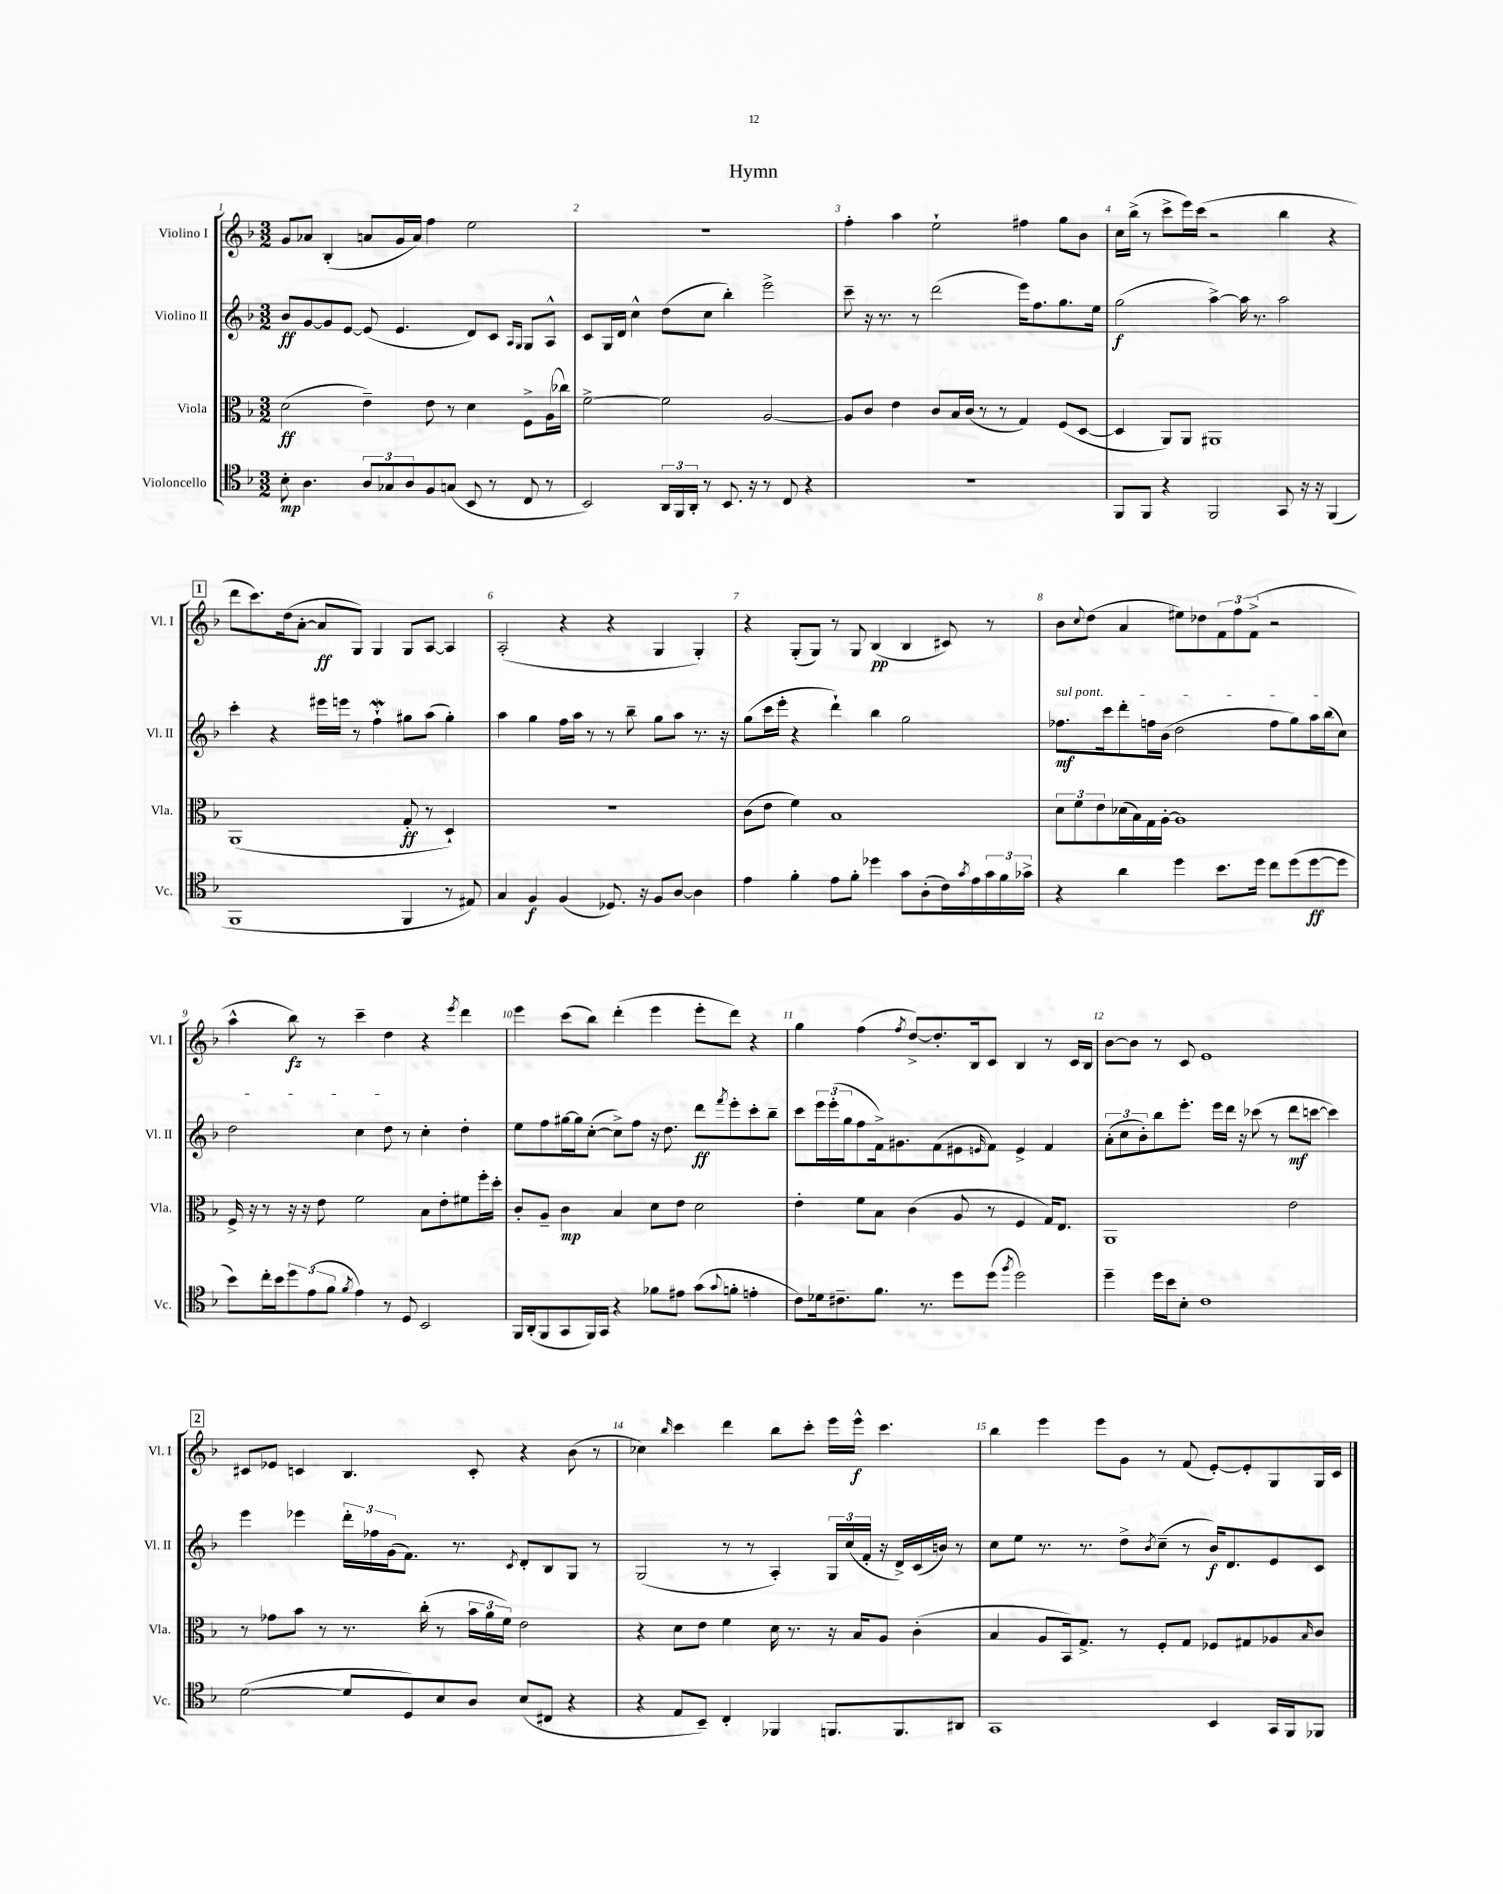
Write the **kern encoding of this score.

**kern	**kern	**kern	**kern
*staff4	*staff3	*staff2	*staff1
*clefC4	*clefC3	*clefG2	*clefG2
*k[b-]	*k[b-]	*k[b-]	*k[b-]
*M3/2	*M3/2	*M3/2	*M3/2
8B-'\	(2d\	8b-/L	8g/L
4.A\	.	[8g/	8a-/J
.	.	8g/]	(4B-'/
.	.	[8e/J	.
12A/L	4e~\)	(8e/]	8a/L
12G-/	.	.	.
.	.	4.e/	16g/L
12A/	.	.	.
.	.	.	16a/JJ)
8F/	8e\	.	4ff\
(8G/J	8r	.	.
8BB-/	4d\	8d/L)	2ee\
8r	.	8c/J	.
.	.	16qqA/LL	.
.	.	16qqG/JJ	.
8C/	8F^\L	8G/L	.
8r	(16A\L	8A^^/J	.
.	16cc-\JJ)	.	.
=	=	=	=
2BB-/)	[2f^\	8c/L	1.r
.	.	16G/L	.
.	.	16d/JJ	.
.	.	4cc^^\	.
24AA/LL	2f\]	(8dd\L	.
24FF/	.	.	.
24AA'/JJ	.	.	.
8r	.	8cc\J	.
8.BB-/	.	4bb-'\)	.
16r	.	.	.
8r	[2A/	2eee^\	.
8C/	.	.	.
4r	.	.	.
=	=	=	=
1.r	8A/]L	8ccc~\	4ff'\
.	8c/J	16r	.
.	.	8.r	.
.	4e\	.	4aa\
.	.	8r	.
.	8c/L	(2ddd\	2ee`\
.	16B-/L	.	.
.	(16c/JJ	.	.
.	8r	.	.
.	8r	.	.
.	4G/)	16eee\LK)	4ff#\
.	.	8.ff\	.
.	(8F/L	8.gg\	8gg\L
.	[8D/J	.	8b-\J
.	.	16ee\Jk	.
=	=	=	=
8FF/L	4D/]	(2gg\	16cc\LL
.	.	.	(16bb-^\JJ
8FF/J	.	.	8r
4r	8AA/L)	.	8ccc^\L
.	8AA/J	.	16eee\L)
.	.	.	(16ccc\JJ
2FF/	1AA#	[4aa^\)	2r
.	.	16aa\]	.
.	.	8.r	.
8GG/	.	2aa\	4bb-\
16r	.	.	.
16r	.	.	.
(4FF/	.	.	4r
=	=	=	=
1FF	(1AA	4ccc'\	8ddd\L
.	.	.	8.ccc\)
.	.	4r	.
.	.	.	(16dd\k
.	.	.	[8a'\J
.	.	16eee#\LL	8a/]L
.	.	16eee\JJ	.
.	.	8r	8G/J)
.	.	4ff`\	4G/
4FF/	8G'/	8gg#\L	8G/L
.	8r	(8aa\J	[8A/J
8r	4D`/)	4gg#'\)	4A/]
8E#/)	.	.	.
=	=	=	=
4G/	1.r	4aa\	(2A'/
4F/	.	4gg\	.
(4F/	.	16ff\LL	4r
.	.	16aa\JJ	.
.	.	8r	.
8.D-/)	.	8r	4r
.	.	8bb-~\	.
16r	.	.	.
8F/L	.	8gg\L	4G/
[8A/J	.	8aa\J	.
4A\]	.	8.r	4G'/)
.	.	16r	.
=	=	=	=
4e\	(8c\L	(8gg\L	4r
.	8e\J	16ccc\L	.
.	.	16eee'\JJ	.
4f'\	4f\)	4r	(8G'/L
.	.	.	8G/J)
8e\L	1B-	4ddd`\)	8r
8f'\J	.	.	8G/
4dd-\	.	4bb-\	(4B-/
8g\L	.	2gg\	4B-/
(8A'\	.	.	.
16c\L)	.	.	8c#/)
8qg/	.	.	.
16e\	.	.	.
24g\	.	.	8r
24f\	.	.	.
24g-^\JJ	.	.	.
=	=	=	=
4r	12d\L	8.ff-\L	8b-\L
.	12f\	.	.
.	.	.	8qqcc/
.	.	.	(8dd\J
.	12e\	.	.
.	.	16ccc\k	.
4a\	(16d-\L	8ddd'\	4a/
.	16B-\)	.	.
.	16G\	16ff\L	.
.	[16A'\JJ	(16b-\JJ	.
4dd\	1A]	2dd\	8ee#\L)
.	.	.	8dd-\
8.b-\L	.	.	12f\
.	.	.	12ff\
.	.	.	(12f^\J
16dd\Jk	.	.	.
8cc\L	.	8ff\L	2r
(8dd\	.	8gg\)	.
[8dd\	.	16aa\L	.
.	.	(16bb-\J	.
8dd\]J	.	8cc\J)	.
=	=	=	=
8b-\L)	16F^/	2dd\	4aa^^\
.	16r	.	.
16cc'\L	8r	.	.
16b-\J	.	.	.
12dd\	16r	.	8bb-\)
.	16r	.	.
(12e\	.	.	.
.	8e\	.	8r
12f\J	.	.	.
8qf/	.	.	.
4e\)	2f\	4cc\	4ccc~\
8r	.	8dd\	4dd\
8D/	.	8r	.
2BB-/	8B-\L	4cc'\	4r
.	8e'\	.	.
.	.	.	8qeee/
.	8f#\	4dd'\	4ddd\
.	16ff'\L	.	.
.	16dd'\JJ	.	.
=	=	=	=
16FF/LL	8c'/L	8ee\L	4eee\
(16AA'/J	.	.	.
8FF/	8A~/J	8ff\	.
8GG/	4c\	[16gg#\L	(8ccc\L
.	.	16gg#\]J	.
16FF/L)	.	([8cc'\J	8bb-\J)
16GG/JJ	.	.	.
4r	4B-/	8cc^\]L)	(4ddd'\
.	.	8ff\J	.
8f-\L	8d\L	16r	4eee\
.	.	8.dd\	.
8e#\J	8e\J	.	.
(8g\L	2d\	8ddd\L	8eee'\L
8qqg/	.	8qfff/	.
8f'\J	.	8eee'\	8ddd\J)
4e'\	.	8ccc'\	4r
.	.	8bb-~\J	.
=	=	=	=
8c\L)	4e'\	8ccc\L	4gg\
16d-\k	.	24eee\L	.
.	.	(24eee'\	.
8.c#~\	.	.	.
.	.	24gg\J	.
.	8f\L	8ff\	(4ff\
8.f\J	8B-\J	16f^\k)	.
.	.	8.g#\	.
.	.	.	8qff/
.	(4c\	.	[8dd^/L)
8.r	.	.	.
.	.	(8f\	8.dd'/]
8dd\L	8A/	8e#\	.
.	.	.	16B-/k
.	.	16qqe/	.
(8dd\J	8r	8f\J)	8c/J
8qff/	.	.	.
2dd\)	4F/	4e^/	4B-/
.	16G/LK)	4f/	8r
.	8.E/J	.	.
.	.	.	16c/LL
.	.	.	16B-/JJ
=	=	=	=
4dd~\	1AA	(12a'\L	[8b-\L
.	.	12cc\	.
.	.	.	8b-\]J
.	.	12b-'\)	.
16dd\LL	.	8bb-\	8r
16b-\J	.	.	.
8B-'\J	.	8.eee'\J	8c/
1c	.	.	1e
.	.	16eee\LL	.
.	.	16ddd\JJ	.
.	.	16r	.
.	.	(8ccc-\	.
.	.	8r	.
.	2e\	8ddd\L	.
.	.	[8ccc\J	.
.	.	4ccc\])	.
=	=	=	=
([2d\	8r	4eee\	8c#/L
.	8g-\L	.	8e-/J
.	8b-\J	4eee-\	4c/
.	8r	.	.
8d/]L	8.r	24ddd'\LL	4.B-/
.	.	24ff-\	.
.	.	(24g\J	.
8D/)	.	8.f\J)	.
.	(16cc'\	.	.
8B-/	8r	.	.
.	.	8.r	.
8A/J	24b-\LL	.	8c'/
.	24a\	.	.
.	24f\JJ)	.	.
.	.	8qc/	.
(8B-/L	2e\	8d'/L	4r
8C#/J	.	8B-/	.
4r	.	8G/J	(8b-\
.	.	8r	8r
=	=	=	=
4r	4r	(2G/	4cc-\)
.	.	.	16qqbb-/
8E/L	8d\L	.	4ccc\
8BB-~/J)	8e\J	.	.
4C'/	4f\	8r	4ddd\
.	.	8r	.
4FF-/	16d\	4A'/)	8bb-\L
.	8.r	.	.
.	.	.	8ccc'\J
8.FF/L	16r	24G/LL	16eee\LL
.	.	(24cc/	.
.	16B-/LK	.	16eee^^\JJ
.	.	24f'/JJ	.
.	8A/J	16r	4.ccc\
8.FF/	.	16d^/LL)	.
.	(4c'\	(16c/	.
.	.	16b/JJ)	.
8AA#/J	.	8r	.
=	=	=	=
1GG	4B-/	8cc\L	4bb-\
.	.	8ee\J	.
.	8A/L	8.r	4eee\
.	16BB-/k)	.	.
.	8.G^/J	8.r	.
.	.	.	8eee\L
.	8r	8dd^\L	8g\J
.	.	8qb-/	.
.	8F'/L	(8cc~\J	8r
.	8G/J	8r	(8f/
4BB-/	8F-/L	16b-/LK)	[8e'/L)
.	.	8.d/	.
.	8G#/	.	8e'/]
16GG/LL	8A-/	8e/	8G/
16FF/J	.	.	.
.	16qqB-/	.	.
8FF-/J	8c/J	8c/J	16G/L
.	.	.	16c/JJ
==	==	==	==
*-	*-	*-	*-
